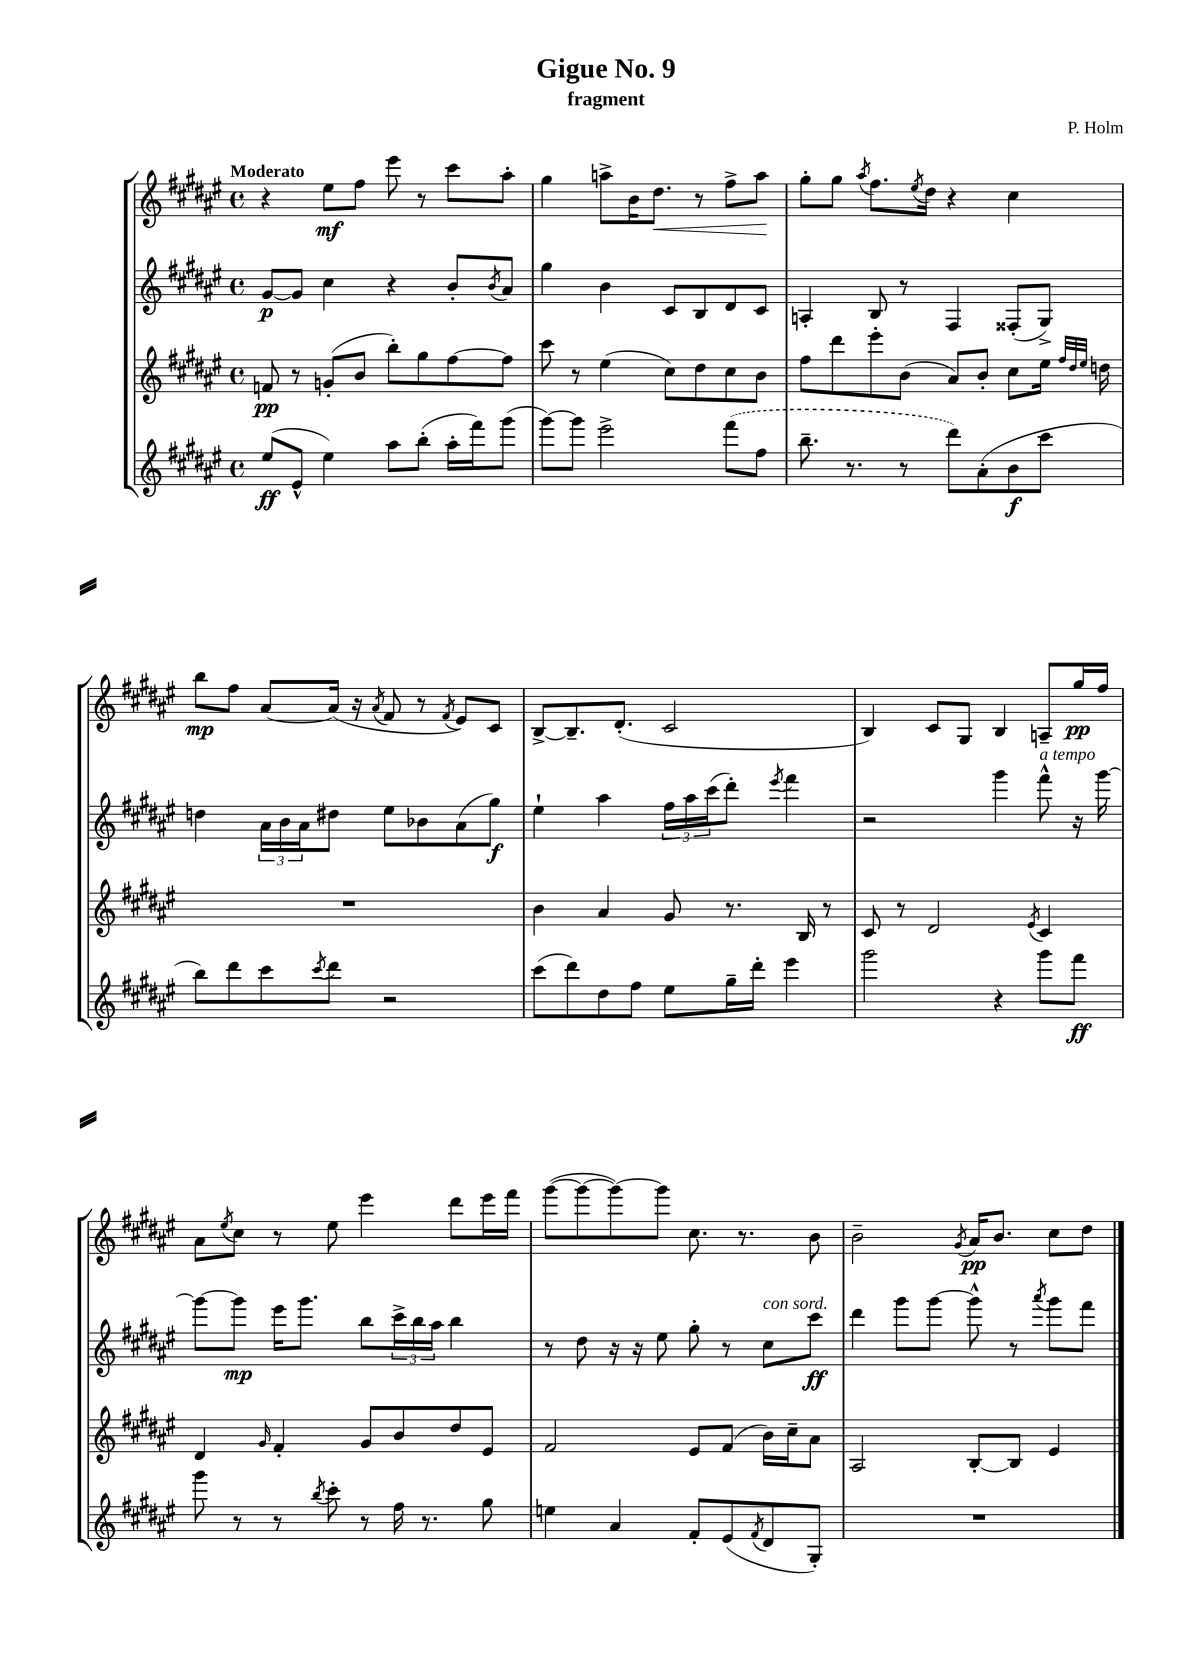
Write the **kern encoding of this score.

**kern	**kern	**kern	**kern
*staff4	*staff3	*staff2	*staff1
*clefG2	*clefG2	*clefG2	*clefG2
*k[f#c#g#d#a#e#]	*k[f#c#g#d#a#e#]	*k[f#c#g#d#a#e#]	*k[f#c#g#d#a#e#]
*M4/4	*M4/4	*M4/4	*M4/4
*met(c)	*met(c)	*met(c)	*met(c)
(8ee#/L	8f/	[8g#/L	4r
8e#^^/J	8r	8g#/]J	.
4ee#\)	(8g'/L	4cc#\	8ee#\L
.	8b/J	.	8ff#\J
8aa#\L	8bb'\L)	4r	8eee#\
(8bb'\J	8gg#\	.	8r
16aa#'\LL	[8ff#\	8b'/L	8ccc#\L
16fff#\J)	.	.	.
.	.	8qb/	.
(8ggg#\J	8ff#\]J	8a#/J	8aa#'\J
=	=	=	=
[8ggg#\L)	8ccc#\	4gg#\	4gg#\
8ggg#\]J	8r	.	.
2eee#^\	(4ee#\	4b\	8aa^\L
.	.	.	16b\K
.	.	.	8.dd#\J
.	8cc#\L)	8c#/L	.
.	8dd#\	8B/	8r
(8fff#\L	8cc#\	8d#/	8ff#^\L
8ff#\J	8b\J	8c#/J	8aa\J
=	=	=	=
8.bb~\	8ff#\L	4A'/	8gg#'\L
.	8ddd#\	.	8gg#\J
8.r	.	.	.
.	.	.	8qaa#/
.	8eee#'\	8B/	8.ff#\L
8r	(8b\J	8r	.
.	.	.	8qee#/
.	.	.	16dd#\Jk
8ddd#\L)	8a#/L)	4F#/	4r
(8a#'\	8b'/J	.	.
8b\	8cc#\L	(8F##'/L	4cc#\
8ccc#\J	16ee#\Jk	8G#^/J)	.
.	32qqff#/LLL	.	.
.	32qqdd#/	.	.
.	32qqee#/JJJ	.	.
.	16dd\	.	.
=	=	=	=
8bb\L)	1r	4dd\	8bb\L
8ddd#\	.	.	8ff#\J
8ccc#\	.	24a#\LL	[8a#/L
.	.	24b\	.
.	.	24a#\J	.
8qccc#/	.	.	.
8ddd#\J	.	8dd#\J	(16a#/]Jk
.	.	.	16r
.	.	.	8qa#/
2r	.	8ee#\L	8f#/
.	.	8b-\	8r
.	.	.	8qf#/
.	.	(8a#\	8e#/L)
.	.	8gg#\J)	8c#/J
=	=	=	=
(8ccc#\L	4b\	4ee#`\	[8B^/L
8ddd#\)	.	.	8.B~/]
8dd#\	4a#/	4aa#\	.
.	.	.	(8.d#'/J
8ff#\J	.	.	.
8ee#\L	8g#/	24ff#\LL	2c#/
.	.	24aa#\	.
.	.	(24ccc#\J	.
16gg#~\L	8.r	8ddd#'\J)	.
16ddd#'\JJ	.	.	.
.	.	8qeee#/	.
4eee#\	.	4fff#\	.
.	16B/	.	.
.	8r	.	.
=	=	=	=
2ggg#\	8c#/	2r	4B/)
.	8r	.	.
.	2d#/	.	8c#/L
.	.	.	8G#/J
4r	.	4ggg#\	4B/
.	8qe#/	.	.
8ggg#\L	4c#/	8fff#^^\	8A~/L
8fff#\J	.	16r	16gg#/L
.	.	[16ggg#\	16ff#/JJ
=	=	=	=
8ggg#\	4d#/	8ggg#\_L	8a#\L
.	.	.	8qee#/
8r	.	8ggg#\]J	8cc#\J
.	16qqg#/	.	.
8r	4f#'/	16eee#\LK	8r
.	.	8.ggg#\J	.
8qbb/	.	.	.
8ccc#'\	.	.	8ee#\
8r	8g#/L	8bb\L	4eee#\
16ff#\	8b/	24ccc#^\L	.
.	.	24bb\	.
8.r	.	.	.
.	.	24aa#\JJ	.
.	8dd#/	4bb\	8ddd#\L
8gg#\	8e#/J	.	16eee#\L
.	.	.	16fff#\JJ
=	=	=	=
4ee\	2f#/	8r	([8ggg#\L
.	.	8dd#\	8ggg#\_
4a#/	.	16r	8ggg#\_)
.	.	16r	.
.	.	8ee#\	8ggg#\]J
8f#'/L	8e#/L	8gg#'\	8.cc#\
(8e#/	(8f#/J	8r	.
.	.	.	8.r
8qf#/	.	.	.
8d#/	16b\LL)	8cc#\L	.
.	16cc#~\J	.	.
8G#'/J)	8a#\J	8ccc#\J	8b\
=	=	=	=
1r	2A#/	4ddd#\	2b~\
.	.	8ggg#\L	.
.	.	[8ggg#\J	.
.	.	.	8qg#/
.	[8B'/L	8ggg#^^\]	16a#/LK
.	.	.	8.b/J
.	8B/]J	8r	.
.	.	8qaaa#/	.
.	4e#/	8ggg#\L	8cc#\L
.	.	8fff#\J	8dd#\J
==	==	==	==
*-	*-	*-	*-
